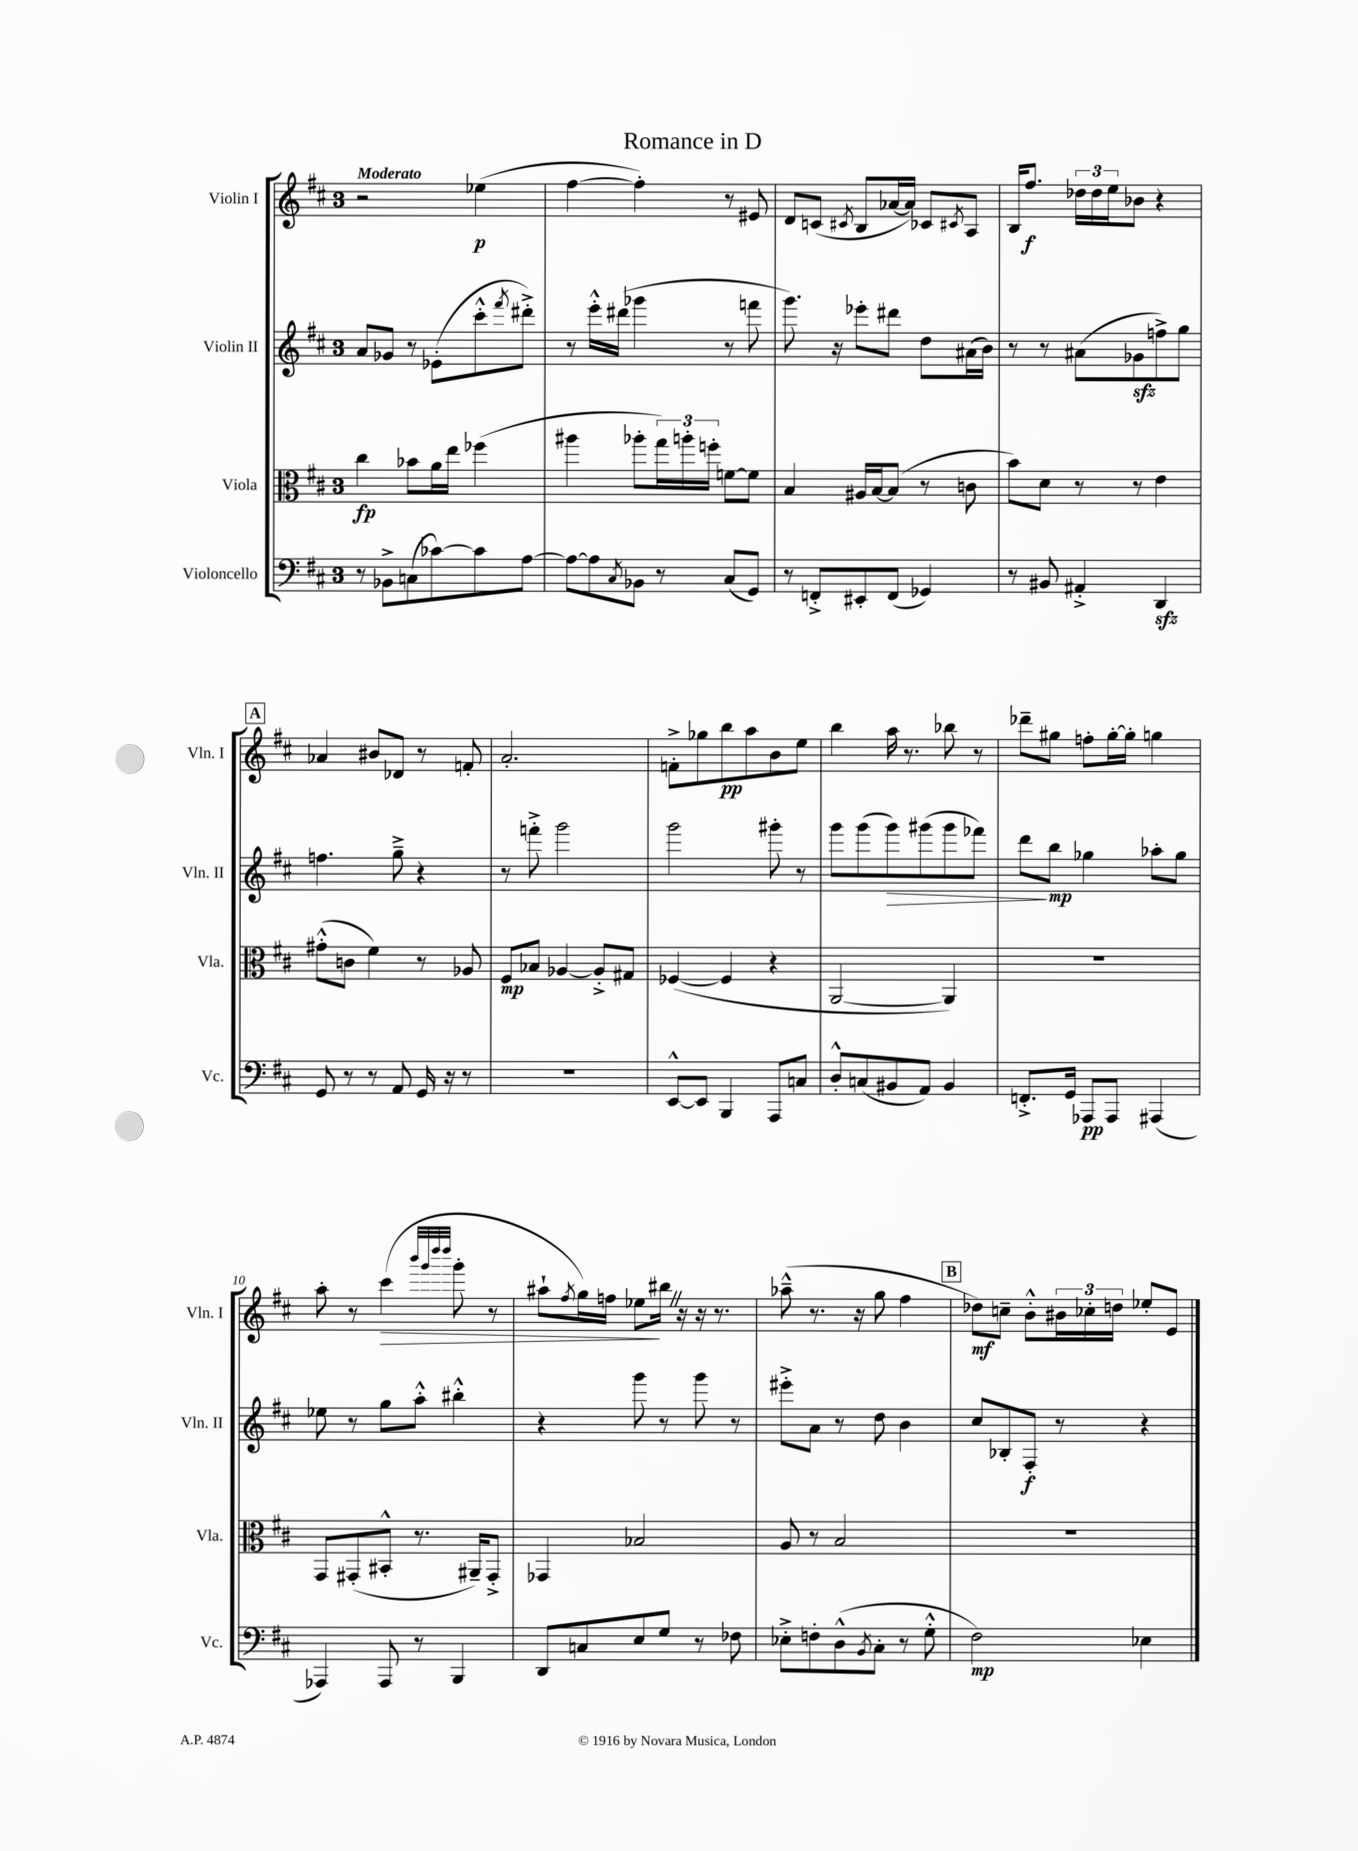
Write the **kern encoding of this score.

**kern	**kern	**kern	**kern
*staff4	*staff3	*staff2	*staff1
*clefF4	*clefC3	*clefG2	*clefG2
*k[f#c#]	*k[f#c#]	*k[f#c#]	*k[f#c#]
*M3/4	*M3/4	*M3/4	*M3/4
8r	4cc#	8a	2r
8BB-^	.	8g-	.
(8C	8b-	8r	.
[8c-)	16a	(8e-'	.
.	16ee	.	.
8c-]	(4ff-	8ccc#'^^	(4ee-
.	.	8qfff#	.
[8A	.	8ddd#'^)	.
=	=	=	=
8A_	4aa#	8r	[4ff#
8A]	.	16eee'^^	.
.	.	(16ddd#	.
8qC#	.	.	.
8BB-	8aa-'	4ggg-	4ff#'])
8r	24gg)	.	.
.	24aa'	.	.
.	24ff'	.	.
(8C#	[8f	8r	8r
8GG)	8f]	8fff	8e#
=	=	=	=
8r	4B	8.ggg)	8d
8FF'^	.	.	(8c
.	.	16r	.
.	.	.	8qc#
8EE#'	16A#	8eee-'	8B
.	[16B	.	.
(8FF	(8B]	8ddd#	[16a-
.	.	.	16a-])
4GG-)	8r	8dd	8c-
.	.	.	8qc#
.	8c	(16a#	8A
.	.	16b)	.
=	=	=	=
8r	8b)	8r	16B
.	.	.	8.ff#
8BB#	8d	8r	.
4AA#'^	8r	(8a#	24dd-
.	.	.	24dd-
.	.	.	24ee
.	8r	8g-	8b-
4DD	4e	8ff^)	4r
.	.	8gg	.
=	=	=	=
8GG	(8g#'^^	4.ff	4a-
8r	8c	.	.
8r	4f#)	.	8b#
8AA	.	8gg~^	8d-
16GG	8r	4r	8r
16r	.	.	.
8r	8A-	.	8f'
=	=	=	=
2.r	8F#	8r	2.a'
.	8B-	8fff'^	.
.	[4A-	2ggg	.
.	8A-'^]	.	.
.	8G#	.	.
=	=	=	=
[8EE^^	([4F-	2ggg	8f'^
8EE]	.	.	8gg-
4BBB	4F-]	.	8bb
.	.	.	8aa
8AAA	4r	8ggg#'	8b
8C	.	8r	8ee
=	=	=	=
8D'^^	[2AA	8ggg	4bb
(8C	.	(8ggg	.
8BB#	.	8ggg)	16aa
.	.	.	8.r
8AA)	.	(8ggg#	.
4BB#	4AA])	8ggg#	8bb-
.	.	8fff-)	8r
=	=	=	=
8.FF'^	2.r	8ddd	8ddd-~
.	.	8bb	8gg#
16GG	.	.	.
8AAA-	.	4gg-	8ff'
8AAA-	.	.	[16gg#'
.	.	.	16gg#']
(4AAA#	.	8aa-'	4gg
.	.	8gg-	.
=	=	=	=
4AAA-)	8GG	8ee-	8aa'
.	(8GG#'	8r	8r
8AAA-	8BB#'^^	8gg	(4ccc#
8r	8.r	8aa'^^	.
.	.	.	32qqbbb
.	.	.	32qqggg
.	.	.	32qqdddd
.	.	.	32qqdddd
4BBB	.	4bb#'^^	8ggg'
.	16AA#~)	.	.
.	8GG#'^	.	8r
=	=	=	=
8DD	4GG-	4r	8aa#`
.	.	.	8qff#
8C	.	.	16gg)
.	.	.	16ff
8E	2B-	8ggg	8ee-
8G	.	8r	16bb#
.	.	.	16r
8r	.	8ggg	16r
.	.	.	8.r
8F-	.	8r	.
=	=	=	=
8E-'^	8A	8eee#'^	(8aa-~^^
8F'	8r	8a	8.r
(8D^^	2B	8r	.
.	.	.	16r
8qBB	.	.	.
8C#'	.	8dd	8gg
8r	.	4b	4ff#
8G'^^	.	.	.
=	=	=	=
2F#)	2.r	8cc#	8dd-)
.	.	8B-'	8cc~
.	.	8F#'	8b'^^
.	.	8r	24b#
.	.	.	24cc-'
.	.	.	24dd
4E-	.	4r	8ee-'
.	.	.	8e
==	==	==	==
*-	*-	*-	*-
